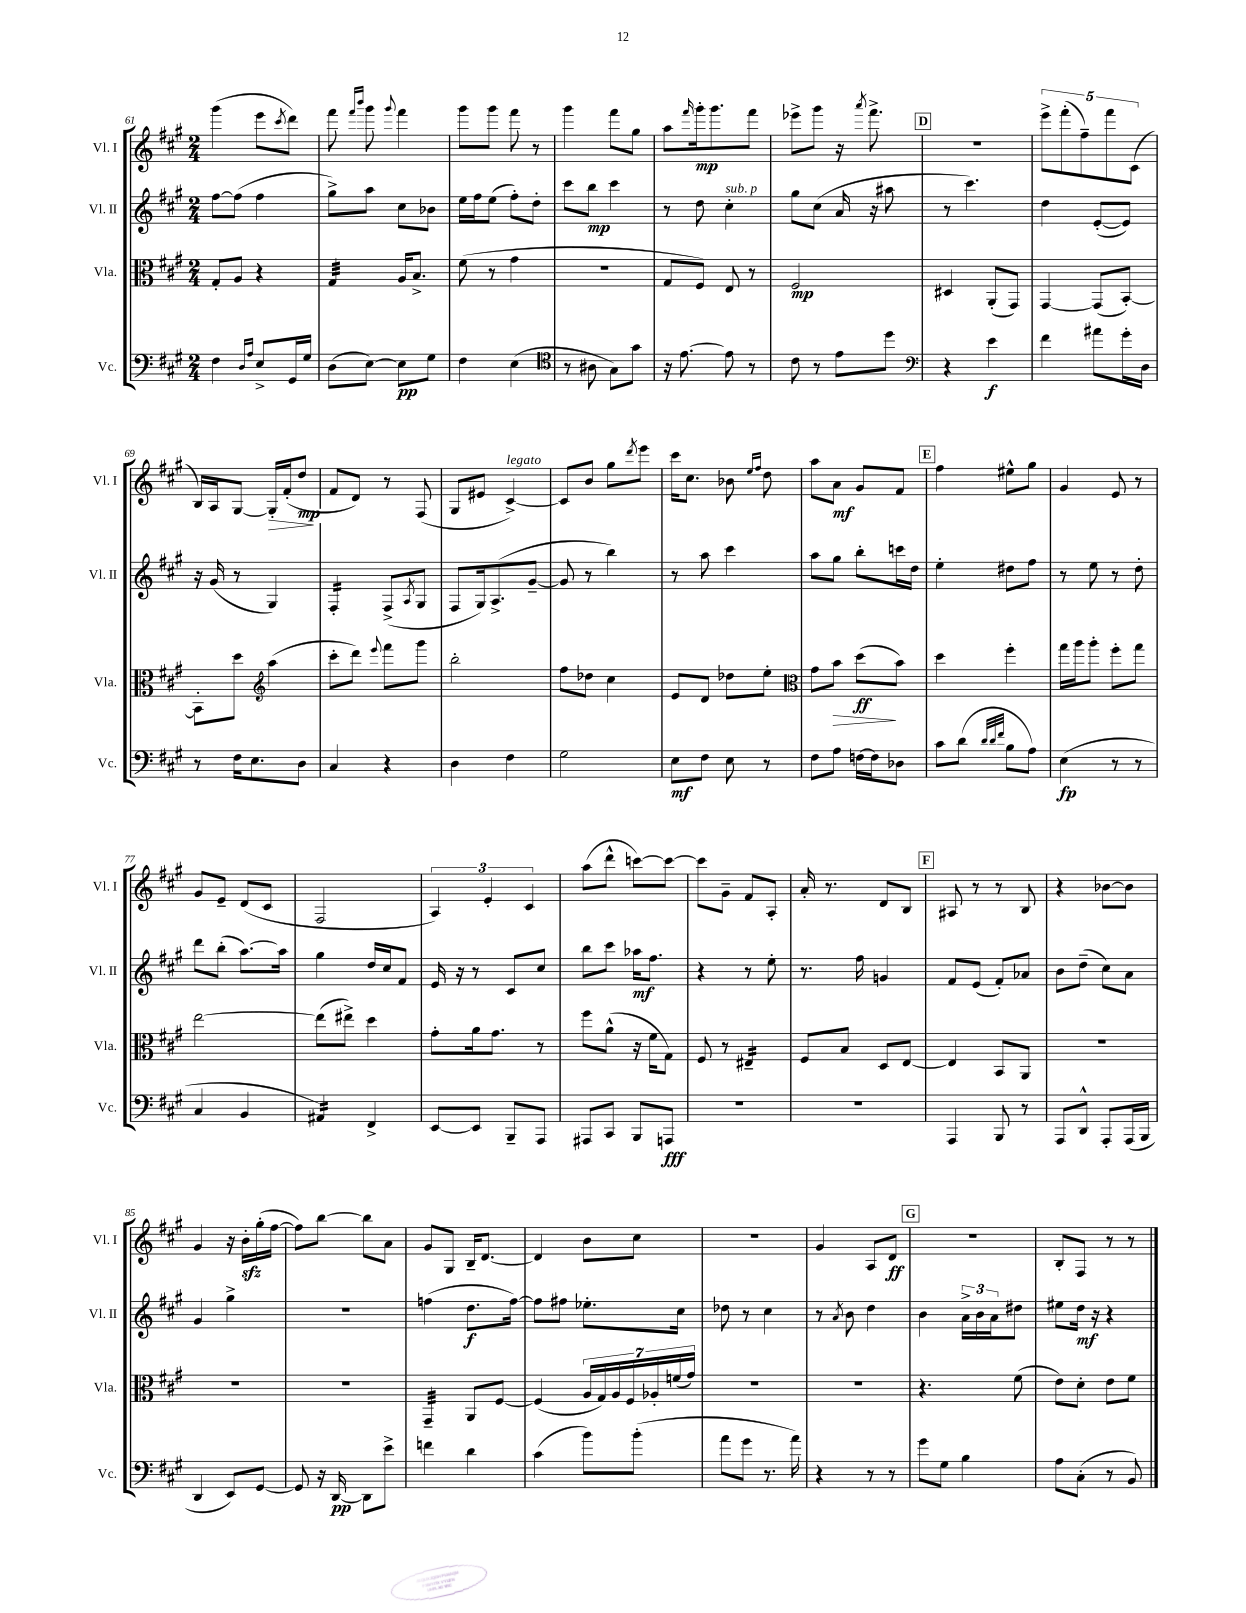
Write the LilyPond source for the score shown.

<<
\new StaffGroup <<
\new Staff = "s0" \with { instrumentName = "Vl. I" shortInstrumentName = "Vl. I" } {
    \clef treble \key a \major \numericTimeSignature \time 2/4
    gis'''4( e'''8 \acciaccatura { cis'''8 } d'''8) |
    fis'''8 \grace { fis'''16 b'''16 } gis'''8 \appoggiatura { gis'''8 } fis'''4 |
    gis'''8 gis'''8 fis'''8 r8 |
    gis'''4 fis'''8 gis''8 |
    a''8 \grace { fis'''16 } gis'''16-.\mp gis'''8. fis'''8 |
    ees'''8-> gis'''8 r16 \acciaccatura { a'''8 } fis'''8.-> |
    \mark \markup { \box "D" } R2 |
    \tuplet 5/4 { e'''8-> fis'''8-.( fis''8--) fis'''8 cis'8( } |
    b16) a16 gis8~ gis16-.\> fis'16-.( d''8\mp\! |
    fis'8 d'8) r8 fis8( |
    gis8 eis'8 cis'4~->^\markup { \italic "legato" }) |
    cis'8 b'8 gis''8 \acciaccatura { d'''8 } e'''8 |
    cis'''16 cis''8. bes'8 \grace { e''16 fis''16 } d''8 |
    a''8 a'8\mf gis'8 fis'8 |
    \mark \markup { \box "E" } fis''4 eis''8-^ gis''8 |
    gis'4 e'8 r8 |
    gis'8 e'8-- d'8( cis'8 |
    fis2 |
    \tuplet 3/2 { a4) e'4-. cis'4 } |
    a''8( d'''8-^ c'''8~) c'''8~ |
    c'''8 gis'8-- fis'8 a8-. |
    a'16-. r8. d'8 b8 |
    \mark \markup { \box "F" } ais8 r8 r8 b8 |
    r4 bes'8~ bes'8 |
    gis'4 r16 b'16-.\sfz gis''16-.( fis''16~ |
    fis''8) b''8~ b''8 a'8 |
    gis'8 gis8 b16-- d'8.~ |
    d'4 b'8 cis''8 |
    r2 |
    gis'4 a8 d'8\ff |
    \mark \markup { \box "G" } r2 |
    b8-. fis8 r8 r8 \bar "|." |
}
\new Staff = "s1" \with { instrumentName = "Vl. II" shortInstrumentName = "Vl. II" } {
    \clef treble \key a \major \numericTimeSignature \time 2/4
    fis''8~ fis''8( fis''4 |
    gis''8->) a''8 cis''8 bes'8 |
    e''16 fis''16 e''8( fis''8-.) d''8-. |
    cis'''8 b''8\mp cis'''4 |
    r8 d''8 cis''4-.^\markup { \italic "sub. p" } |
    gis''8 cis''8( a'16 r16 ais''8 |
    \mark \markup { \box "D" } r8 cis'''4.) |
    d''4 e'8~-.( e'8) |
    r16 gis'16( r8 gis4) |
    fis4:16-. fis8->( \acciaccatura { a8 } gis8 |
    fis8 gis16) a8.->( gis'8~-- |
    gis'8 r8 b''4) |
    r8 a''8 cis'''4 |
    a''8 gis''8 b''8-. c'''16 d''16 |
    \mark \markup { \box "E" } e''4-. dis''8 fis''8 |
    r8 e''8 r8 d''8-. |
    d'''8 b''8-.( a''8.~) a''16 |
    gis''4 d''16 cis''16 fis'8 |
    e'16 r16 r8 cis'8 cis''8 |
    b''8 cis'''8 aes''16\mf fis''8. |
    r4 r8 e''8-. |
    r8. fis''16 g'4 |
    \mark \markup { \box "F" } fis'8 e'8( fis'8-.) aes'8 |
    b'8 d''8--( cis''8) a'8 |
    gis'4 gis''4-> |
    r2 |
    f''4( d''8.\f f''16~) |
    f''8 fis''8 ees''8.-. cis''16 |
    des''8 r8 cis''4 |
    r8 \acciaccatura { a'8 } b'8 d''4 |
    \mark \markup { \box "G" } b'4 \tuplet 3/2 { a'16-> b'16 a'16 } dis''8 |
    eis''8 d''16\mf r16 r4 \bar "|." |
}
\new Staff = "s2" \with { instrumentName = "Vla." shortInstrumentName = "Vla." } {
    \clef alto \key a \major \numericTimeSignature \time 2/4
    gis8-. a8 r4 |
    gis4:32 a16 b8.-> |
    fis'8( r8 gis'4 |
    R2 |
    gis8 fis8) e8 r8 |
    fis2\mp |
    \mark \markup { \box "D" } dis4 a,8-.( gis,8) |
    gis,4~ gis,8( b,8~-.) |
    b,8-. d''8 \clef treble a''4( |
    cis'''8-. d'''8) \appoggiatura { e'''8 } fis'''8 gis'''8 |
    b''2-. |
    fis''8 des''8 cis''4 |
    e'8 d'8 des''8 e''8-. |
    \clef alto gis'8 b'8\> d''8\ff\!( b'8) |
    \mark \markup { \box "E" } d''4 fis''4-. |
    gis''16 a''16 a''8-. fis''8-. gis''8 |
    e''2~ |
    e''8( eis''8->) d''4 |
    gis'8-. a'16 gis'8. r8 |
    fis''8 a'8-^( r16 fis'16 gis8) |
    fis8 r8 eis4:16-- |
    fis8 b8 d8 e8~ |
    \mark \markup { \box "F" } e4 b,8 a,8 |
    R2 |
    R2 |
    R2 |
    gis,4:32-- a,8 fis8~ |
    fis4( \tuplet 7/4 { a16 gis16) a16 fis16 aes16-. f'16( gis'16) } |
    R2 |
    r2 |
    \mark \markup { \box "G" } r4. fis'8( |
    e'8) d'8-. e'8 fis'8 \bar "|." |
}
\new Staff = "s3" \with { instrumentName = "Vc." shortInstrumentName = "Vc." } {
    \clef bass \key a \major \numericTimeSignature \time 2/4
    fis4 \grace { d16 a16 } e8-> gis,16 gis16 |
    d8( e8~) e8\pp gis8 |
    fis4 e4( |
    \clef tenor r8 ais8 gis8) gis'8 |
    r16 e'8.~ e'8 r8 |
    cis'8 r8 e'8 d''8 |
    \mark \markup { \box "D" } \clef bass r4 e'4\f |
    fis'4 ais'8 gis'16-. d16 |
    r8 fis16 e8. d8 |
    cis4 r4 |
    d4 fis4 |
    gis2 |
    e8\mf fis8 e8 r8 |
    fis8 a8 f16~ f16 des8 |
    \mark \markup { \box "E" } cis'8 d'8( \grace { d'32 d'32 fis'32 } b8 a8) |
    e4\fp( r8 r8 |
    cis4 b,4 |
    ais,4:16) fis,4-> |
    e,8~ e,8 b,,8-- a,,8 |
    ais,,8 cis,8 b,,8 a,,8\fff |
    R2 |
    r2 |
    \mark \markup { \box "F" } a,,4 b,,8 r8 |
    a,,8 d,8-^ a,,8-. a,,16( b,,16 |
    d,4 e,8) gis,8~ |
    gis,8 r16 d,16~\pp d,8 e'8-> |
    f'4 d'4 |
    cis'4( b'8) b'8-.( |
    a'8 gis'8 r8. a'16) |
    r4 r8 r8 |
    \mark \markup { \box "G" } gis'8 gis8 b4 |
    a8 cis8-.( r8 b,8) \bar "|." |
}
>>
>>
\layout { \context { \Score currentBarNumber = #61 } }
